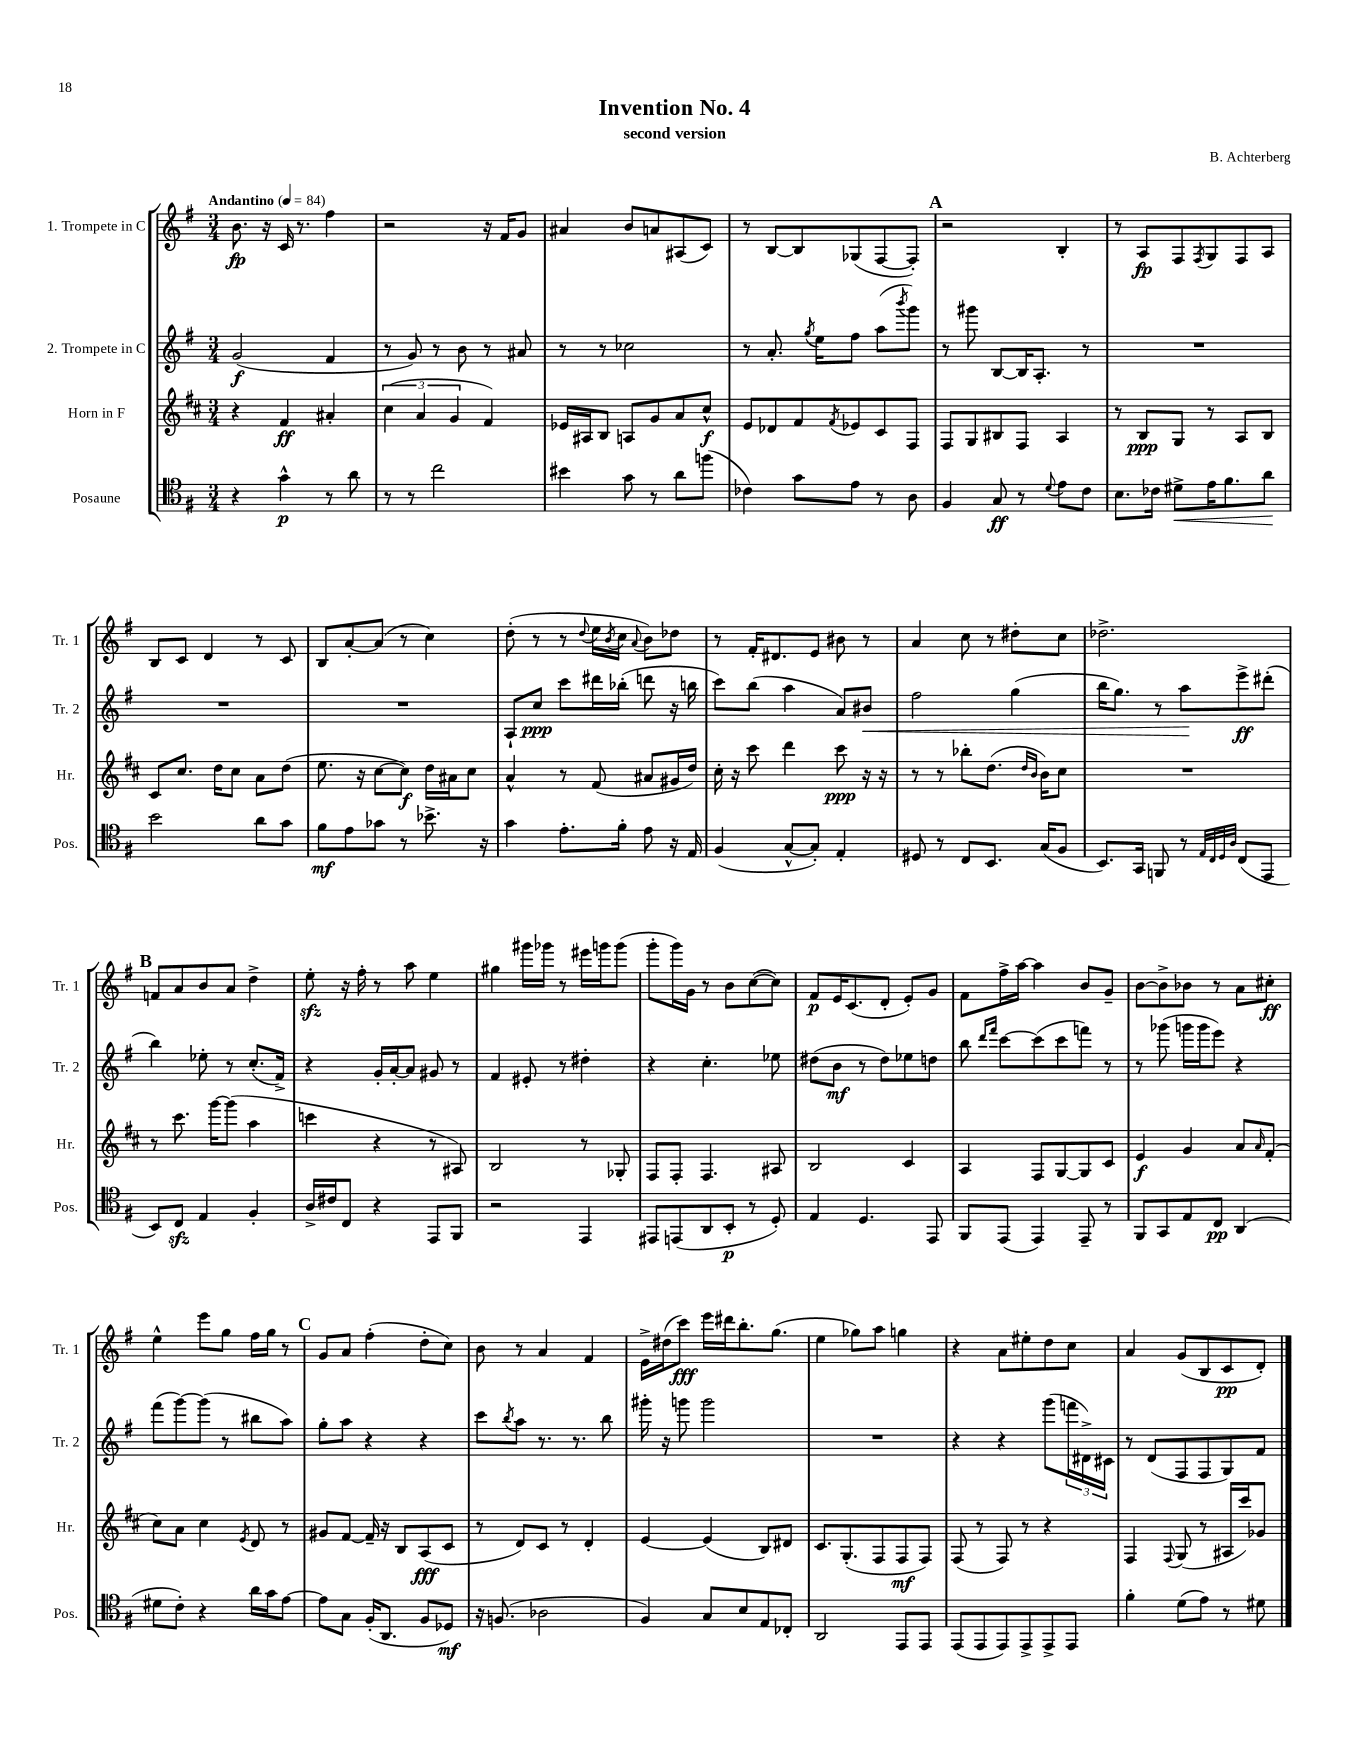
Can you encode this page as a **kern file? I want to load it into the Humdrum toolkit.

**kern	**kern	**kern	**kern
*staff4	*staff3	*staff2	*staff1
*clefC4	*clefG2	*clefG2	*clefG2
*k[f#]	*k[f#c#]	*k[f#]	*k[f#]
*M3/4	*M3/4	*M3/4	*M3/4
*MM84	*MM84	*MM84	*MM84
4r	4r	(2g	8.b
.	.	.	16r
4g^^	4f#	.	16c
.	.	.	8.r
8r	4a#'	4f#	4ff#
8a	.	.	.
=	=	=	=
8r	(6cc#	8r	2r
8r	.	8g)	.
.	6a	.	.
2cc	.	8r	.
.	6g	.	.
.	.	8b	.
.	4f#)	8r	16r
.	.	.	16f#
.	.	8a#	8g
=	=	=	=
4b#	16e-	8r	4a#
.	16A#	.	.
.	8B	8r	.
8g	8A	2cc-	8b
8r	8g	.	8a
8a	8a	.	(8A#
(8ff	8cc#^^	.	8c)
=	=	=	=
4c-)	8e	8r	8r
.	8d-	8.a'	[8B
8g	8f#	.	8B]
.	.	8qgg	.
.	.	16ee	.
.	8qf#	.	.
8e	8e-	8ff#	(8G-
8r	8c#	(8aa	[8F#
.	.	8qbbb	.
8A	8F#	8ggg)	8F#'])
=	=	=	=
4F#	8F#	8r	2r
.	8G	8ggg#	.
8G	8B#	[8B	.
8r	8F#	16B]	.
.	.	8.A'	.
8qqd	.	.	.
8e	4A	.	4B'
8c	.	8r	.
=	=	=	=
8.B	8r	2.r	8r
.	8B	.	8A
16c-	.	.	.
8d#^	8G	.	8F#
.	.	.	8qF#
16e	8r	.	8G
8.f#	.	.	.
.	8A	.	8F#
8a	8B	.	8A
=	=	=	=
2b	8c#	2.r	8B
.	8.cc#	.	8c
.	.	.	4d
.	16dd	.	.
.	8cc#	.	.
8a	8a	.	8r
8g	(8dd	.	8c
=	=	=	=
8f#	8.ee	2.r	8B
8e	.	.	[8a'
.	16r	.	.
8g-	[8cc#	.	(8a]
8r	8cc#])	.	8r
8.b-^	16dd	.	4cc)
.	16a#	.	.
.	8cc#	.	.
16r	.	.	.
=	=	=	=
4g	4a^^	8A`	(8dd'
.	.	8cc	8r
8.e'	8r	8ccc	8r
.	.	.	8qqdd
.	(8f#	16ddd#	16ee
.	.	.	8qb
16f#'	.	(16bb-'	16cc
.	.	.	8qqa
8e	8a#	8ddd	8b)
16r	16g#	16r	8dd-
16E	16dd)	16bb	.
=	=	=	=
(4F#	16cc#'	8ccc)	8r
.	16r	.	.
.	8ccc#	(8bb	16f#'
.	.	.	8.d#
[8G^^	4ddd	4aa	.
8G'])	.	.	8e
4E'	8ccc#	8a)	8b#
.	16r	8b#	8r
.	16r	.	.
=	=	=	=
8D#	8r	2ff#	4a
8r	8r	.	.
8C	8bb-'	.	8cc
8.BB	(8.dd	.	8r
.	.	(4gg	8dd#'
.	16qqdd	.	.
.	16qqb	.	.
(16G	16b)	.	.
8F#	8cc#	.	8cc
=	=	=	=
8.BB)	2.r	16bb	2.dd-^
.	.	8.gg)	.
16GG	.	.	.
8FF	.	8r	.
8r	.	8aa	.
32qqE	.	.	.
32qqC	.	.	.
32qqD	.	.	.
32qqA	.	.	.
(8C	.	8eee^	.
8EE	.	(8ddd#'	.
=	=	=	=
8BB)	8r	4bb)	8f
8C	8.ccc#	.	8a
4E	.	8ee-'	8b
.	[16ggg	.	.
.	(8ggg]	8r	8a
4F#'	4aa	(8.cc'	4dd^
.	.	16f#^)	.
=	=	=	=
16A^	4ccc	4r	8ee'
16c#	.	.	.
8C	.	.	16r
.	.	.	16ff#'
4r	4r	16g'	8r
.	.	[16a'	.
.	.	8a]	8aa
8EE	8r	8g#	4ee
8FF#	8A#)	8r	.
=	=	=	=
2r	2B	4f#	4gg#
.	.	8e#'	16ggg#
.	.	.	16ggg-
.	.	8r	8r
4EE	8r	4dd#'	16eee#
.	.	.	16ggg
.	8G-'	.	(8ggg
=	=	=	=
8EE#	8F#	4r	8ggg'
(8EE	8F#'	.	16ggg)
.	.	.	16g
8AA	4.F#	4.cc'	8r
8BB'	.	.	8b
8r	.	.	([8cc
8D')	8A#	8ee-	8cc])
=	=	=	=
4E	2B	(8dd#	8f#
.	.	8b	16e
.	.	.	(8.c
4.D	.	8r	.
.	.	8dd#)	8d'
.	4c#	8ee-	8e')
8EE	.	8dd	8g
=	=	=	=
8FF#	4A	8bb	8f#
.	.	16qqddd	.
.	.	16qqfff#	.
(8EE	.	[8ccc	16ff#^
.	.	.	[16aa
4EE)	8F#	(8ccc]	4aa]
.	[8G	8ccc	.
8EE~	8G]	8fff)	8b
8r	8c#	8r	8g~
=	=	=	=
8FF#	4e	8r	[8b
8GG	.	(8ggg-	8b^]
8E	4g	16ggg	8b-
.	.	16ggg	.
8C	.	8eee)	8r
(4AA	8a	4r	8a
.	16qqa	.	.
.	(8f#'	.	8cc#'
=	=	=	=
8d#	8cc#)	(8fff#	4ee^^
8c')	8a	[8ggg)	.
4r	4cc#	(8ggg]	8eee
.	.	8r	8gg
.	8qe	.	.
16a	8d	8bb#	16ff#
16g	.	.	16gg
[8e	8r	8aa)	8r
=	=	=	=
8e]	8g#	8gg'	8g
8G	[8f#	8aa	8a
(16F#'	16f#~]	4r	(4ff#'
8.AA	16r	.	.
.	8B	.	.
8F#	(8A	4r	8dd'
8D-)	8c#	.	8cc)
=	=	=	=
16r	8r	8ccc	8b
(8.F	.	.	.
.	.	8qbb	.
.	8d)	8aa	8r
2A-	8c#	8.r	4a
.	8r	.	.
.	.	8.r	.
.	4d'	.	4f#
.	.	8bb	.
=	=	=	=
4F#)	[4e	16ggg#'	16e^
.	.	16r	(16dd#
.	.	8ggg	8ccc)
8G	(4e]	2ggg	16eee
.	.	.	16ddd#
8B	.	.	8.bb'
8E	8B)	.	.
.	.	.	(8.gg
8C-'	8d#	.	.
=	=	=	=
2AA	8.c#	2.r	4ee
.	(8.G'	.	.
.	.	.	8gg-)
.	8F#	.	8aa
8EE	8F#	.	4gg
8EE	8F#)	.	.
=	=	=	=
(8EE	(8F#	4r	4r
8EE	8r	.	.
8EE)	8F#)	4r	8a
8EE^	8r	.	8ee#'
8EE^	4r	(8ggg	8dd
8EE	.	24fff	8cc
.	.	24d#^)	.
.	.	24c#	.
=	=	=	=
4f#'	4F#	8r	4a
.	.	(8d	.
.	8qqF#	.	.
(8d	(8G	8F#	(8g
8e)	8r	8F#	8B
8r	16A#	8G)	8c
.	16ccc#)	.	.
8d#	8g-	8f#	8d')
==	==	==	==
*-	*-	*-	*-
